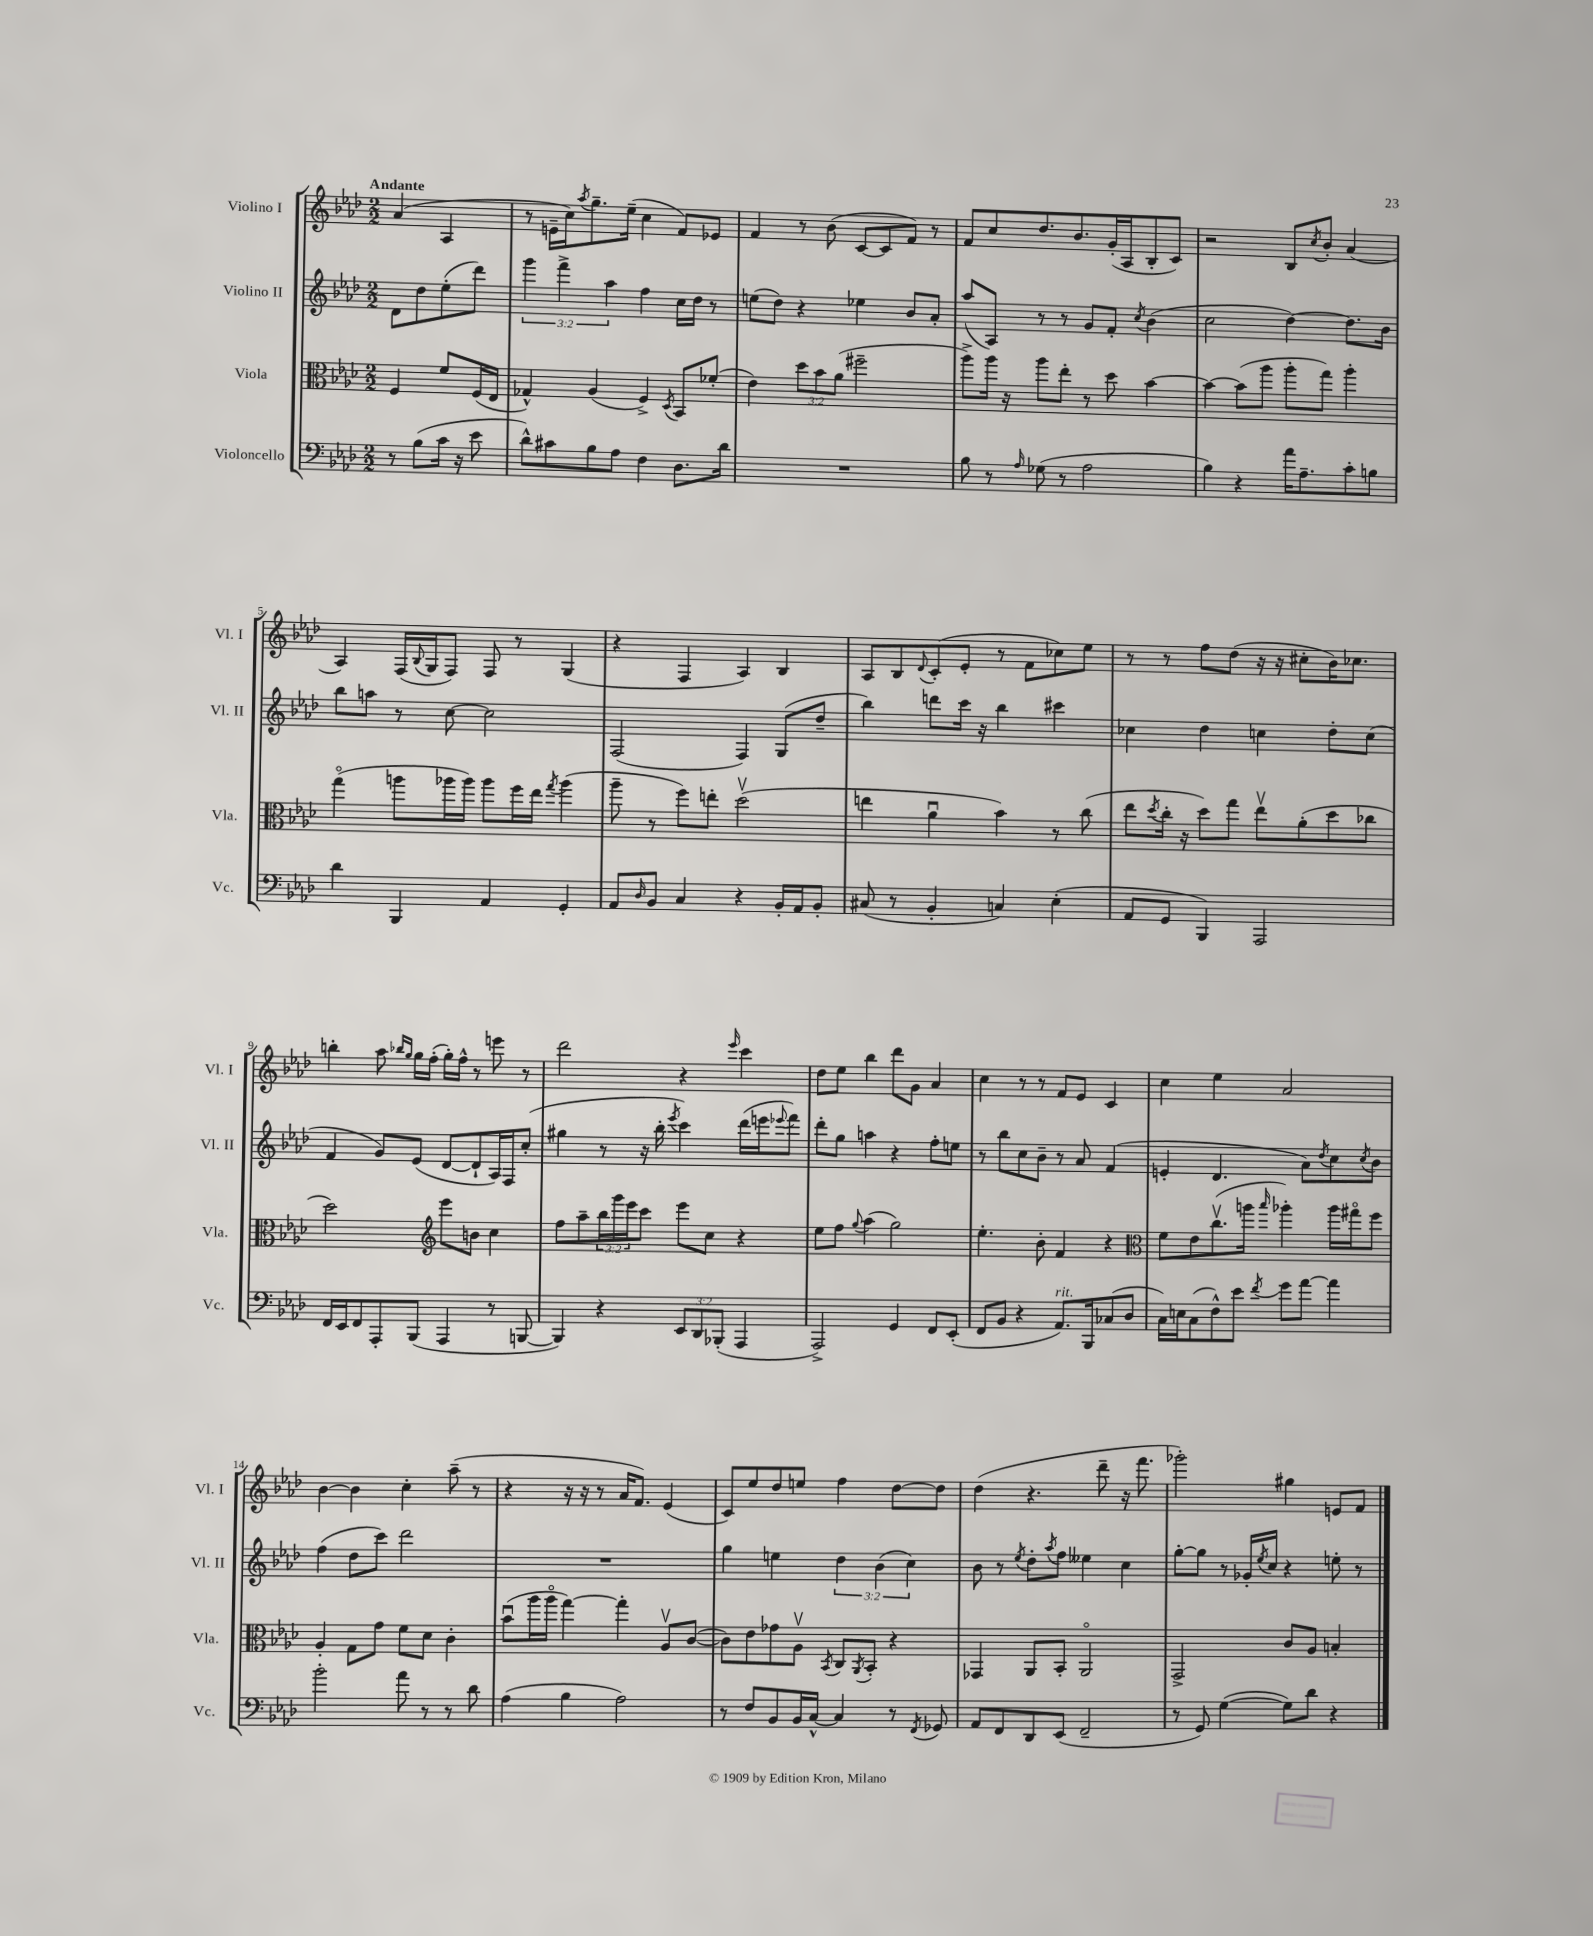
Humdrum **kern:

**kern	**kern	**kern	**kern
*staff4	*staff3	*staff2	*staff1
*clefF4	*clefC3	*clefG2	*clefG2
*k[b-e-a-d-]	*k[b-e-a-d-]	*k[b-e-a-d-]	*k[b-e-a-d-]
*M2/2	*M2/2	*M2/2	*M2/2
8r	4F	8d-	(4a-
(8B-	.	8dd-	.
16c	8f	(8ee-'	4A-
16r	.	.	.
8e-	(16F	8ddd-)	.
.	16E-	.	.
=	=	=	=
8d-^^)	4G-^^)	6ggg	8r
8c#	.	.	16e~
.	.	6fff^	.
.	.	.	16cc)
.	.	.	8qaa-
8B-	(4A-	.	8.gg~
.	.	6aa-	.
8A-	.	.	.
.	.	.	(16ee-~
4F	4F^)	4ff	4cc
.	8qD-	.	.
8.D-	8BB-	16cc	8f)
.	.	16dd-	.
.	(8f-'	8r	8e-
16d-	.	.	.
=	=	=	=
1r	4e-)	(8ee	4f
.	.	8dd-)	.
.	12dd-	4r	8r
.	12b-	.	.
.	.	.	(8b-
.	(12a-	.	.
.	2ff#~	4ee-	[8c
.	.	.	8c]
.	.	8b-	8f)
.	.	8a-'	8r
=	=	=	=
8B-	8aa-^)	(8aa-	8f
8r	16aa-	8A-)	8cc
.	16r	.	.
16qqA-	.	.	.
(8G-	8aa-	8r	8.dd-
8r	8ee-'	8r	.
.	.	.	8.b-
2A-	8r	8g	.
.	8dd-	8f'	(16g'
.	.	.	16A-
.	.	8qcc	.
.	[4b-	(4b-	8B-'
.	.	.	8c)
=	=	=	=
4B-)	4b-_	2cc	2r
4r	(8b-]	.	.
.	8aa-	.	.
16a-	8aa-'	[4dd-)	8B-
8.A-~	.	.	.
.	.	.	8qcc
.	8gg)	.	8b-'
8c'	4aa-'	8.dd-]	(4a-
8B	.	.	.
.	.	16b-	.
=	=	=	=
4d-	(4ggo	8bb-	4A-)
.	.	8aa	.
4BBB-	8aa	8r	(16F
.	.	.	8qqB-
.	.	.	16G
.	16aa-	[8cc	8F)
.	16aa-)	.	.
4AA-	8aa-	2cc]	8F
.	16ff	.	8r
.	16ee-	.	.
.	8qgg	.	.
4GG'	(4aa-	.	(4G
=	=	=	=
8AA-	8aa-~	(2F	4r
16qqD-	.	.	.
8BB-	8r	.	.
4C	8ff)	.	4F
.	8ee'	.	.
4r	(2dd-v	4F)	4A-)
16BB-'	.	(8G	4B-
16AA-	.	.	.
8BB-'	.	8dd-~	.
=	=	=	=
(8C#	4ee	4bb-)	8A-
8r	.	.	8B-
.	.	.	8qqd-
4BB-'	4a-u	8ddd	(8c'
.	.	16ccc	8e-'
.	.	16r	.
4C)	4b-)	4bb-	8r
.	.	.	8f
(4E-'	8r	4ccc#	8cc-)
.	(8cc	.	8ee-
=	=	=	=
8AA-	8ee-	4cc-	8r
.	8qdd-	.	.
8GG	16cc'	.	8r
.	16r	.	.
4BBB-)	8dd-)	4dd-	8ff
.	8gg	.	(8dd-
2AAA-	8ee-v	4cc	16r
.	.	.	16r
.	(8a-'	.	8cc#'
.	8dd-	8dd-'	16b-)
.	.	.	8.cc-
.	8cc-	(8cc	.
=	=	=	=
16FF	2dd-)	4f	4bb'
16EE-	.	.	.
8FF	.	.	.
8AAA-'	.	8g)	8aa-
.	.	.	16qqbb-
.	.	.	16qqgg
(8BBB-	.	(8e-	16gg
.	.	.	(16ff'
*	*clefG2	*	*
4AAA-	8eee-	[8d-	16gg')
.	.	.	16ff^^
.	8b	8d-`]	8r
8r	4cc	16A-)	8eee
.	.	16F	.
[8BBB	.	(8cc'	8r
=	=	=	=
4BBB])	8ff	4gg#	2ddd-
.	8aa-~	.	.
4r	24bb-	8r	.
.	24ggg	.	.
.	24eee-	.	.
.	8ccc	16r	.
.	.	16bb-'	.
.	.	8qeee-	.
12EE-	8eee-	4ccc)	4r
12DD-	.	.	.
.	8cc	.	.
(12BBB-'	.	.	.
.	.	.	16qqeee-
4AAA-	4r	(16ddd-	4ccc
.	.	16eee	.
.	.	8qqeee-	.
.	.	8fff)	.
=	=	=	=
2AAA-^)	8ee-	8ddd-'	8dd-
.	8ff	8gg	8ee-
.	8qqgg	.	.
.	(4aa-	4aa	4bb-
4GG	2gg)	4r	8ddd-
.	.	.	8g
8FF	.	8ff'	4a-
(8EE-'	.	8ee	.
=	=	=	=
8FF	4.ee-'	8r	4cc
8BB-	.	8bb-	.
4r	.	8cc	8r
.	8b-'	8b-~	8r
8.AA-)	4f	8r	8f
.	.	8a-	8e-
16BBB-	.	.	.
(8C-	4r	(4f	4c
8D-	.	.	.
=	=	=	=
*	*clefC3	*	*
16C)	8f	4e'	4cc
16E	.	.	.
(8C	8e-	.	.
8F^^)	(8.ccv	4.d-	4ee-
8e-	.	.	.
.	16aa	.	.
8qf	16qqbb-	.	.
8g	4aa-')	.	2a-
[8a-	.	8a-)	.
.	.	8qdd-	.
4a-]	16aa-	8cc	.
.	16gg#o	.	.
.	.	8qcc	.
.	8ff	8b-	.
=	=	=	=
2b-'	4A-'	(4ff	[4b-
.	8G	8dd-	4b-]
.	8g	8ccc)	.
8a-	8f	2ddd-	4cc'
8r	8d-	.	.
8r	4c'	.	(8aa-~
8d-	.	.	8r
=	=	=	=
(4A-	(8b-u	1r	4r
.	16aa-	.	.
.	16aa-o	.	.
4B-	[4gg)	.	16r
.	.	.	16r
.	.	.	8r
2A-)	4gg']	.	16a-
.	.	.	8.f)
.	8A-v	.	(4e-
.	([8c	.	.
=	=	=	=
8r	8c])	4gg	8c)
8F	8e-	.	8ee-
8BB-	8g-	4ee	8dd-
16BB-	8A-v	.	8ee
[16C^^	.	.	.
.	8qBB-	.	.
4C]	8C	6dd-	4ff
.	8qAA-	.	.
.	8BB-'	.	.
.	.	(6b-	.
8r	4r	.	[8dd-
.	.	6cc)	.
8qFF	.	.	.
8GG-	.	.	8dd-]
=	=	=	=
8AA-	4GG-	8b-	(4dd-
8FF	.	8r	.
.	.	8qee-	.
8DD-	8AA-	8dd-'	4.r
.	.	8qaa-	.
(8EE-	8BB-'	8ff	.
2FF~	2AA-o	4ee--	.
.	.	.	8ddd-~
.	.	4cc	16r
.	.	.	8.fff
=	=	=	=
8r	2GG^	[8gg'	2ggg-')
8GG)	.	8gg]	.
([4G	.	8r	.
.	.	16g-'	.
.	.	8qee-	.
.	.	16cc	.
8G])	8c	4r	4gg#
8d-	8A-	.	.
4r	4B'	8ee'	8e
.	.	8r	8f
==	==	==	==
*-	*-	*-	*-
